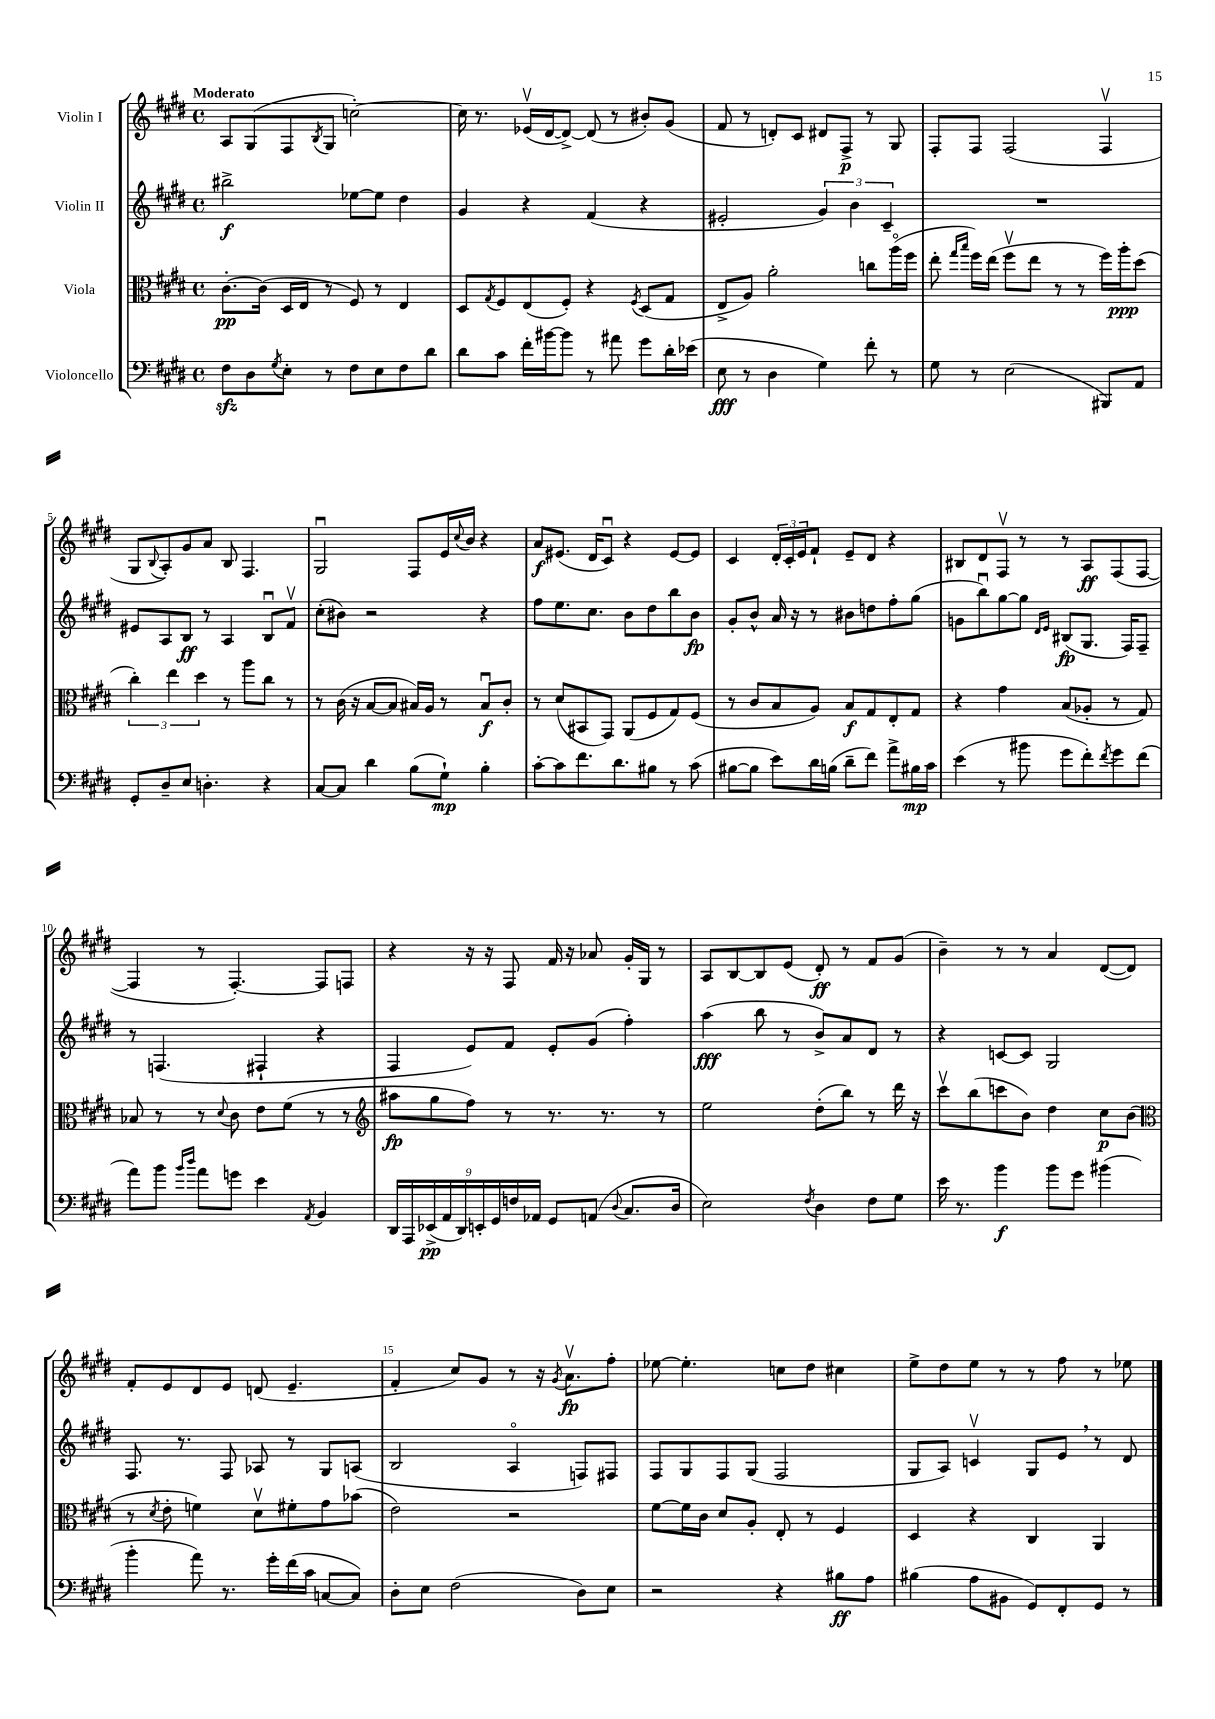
<<
\new StaffGroup <<
\new Staff = "s0" \with { instrumentName = "Violin I" } {
    \clef treble \key e \major \defaultTimeSignature \time 4/4 \tempo "Moderato"
    a8 gis8( fis8 \acciaccatura { b8 } gis8 c''2~-.) |
    c''16 r8. ees'16\upbow( dis'16~ dis'8~->) dis'8( r8 bis'8-.) gis'8( |
    fis'8 r8 d'8-.) cis'8 dis'8 fis8->\p r8 gis8 |
    fis8-. fis8 fis2( fis4\upbow |
    gis8 \appoggiatura { b8 } a8-.) gis'8 a'8 b8 fis4. |
    gis2\downbow fis8 e'16 \appoggiatura { cis''8 } b'16 r4 |
    a'8\f eis'8.( dis'16 cis'8\downbow) r4 eis'8~ eis'8 |
    cis'4 \tuplet 3/2 { dis'16-. cis'16-. e'16 } fis'8-! e'8-- dis'8 r4 |
    bis8 dis'8 fis8\upbow r8 r8 a8\ff fis8( fis8~ |
    fis4 r8 fis4.~-.) fis8 f8 |
    r4 r16 r16 fis8 fis'16 r16 aes'8 gis'16-. gis16 r8 |
    a8 b8~ b8 e'8( dis'8-.\ff) r8 fis'8 gis'8( |
    b'4--) r8 r8 a'4 dis'8~( dis'8) |
    fis'8-. e'8 dis'8 e'8 d'8( e'4.-- |
    fis'4-. cis''8) gis'8 r8 r16 \acciaccatura { gis'8 } a'8.\upbow\fp fis''8-. |
    ees''8~ ees''4.-. c''8 dis''8 cis''4 |
    e''8-> dis''8 e''8 r8 r8 fis''8 r8 ees''8 \bar "|." |
}
\new Staff = "s1" \with { instrumentName = "Violin II" } {
    \clef treble \key e \major \defaultTimeSignature \time 4/4
    bis''2->\f ees''8~ ees''8 dis''4 |
    gis'4 r4 fis'4( r4 |
    eis'2-. \tuplet 3/2 { gis'4) b'4 cis'4-- } |
    R1 |
    eis'8 a8 b8\ff r8 a4 b8\downbow fis'8\upbow |
    cis''8-.( bis'8) r2 r4 |
    fis''8 e''8. cis''8. b'8 dis''8 b''8 b'8\fp |
    gis'8-. b'8-^ a'16 r16 r8 bis'8 d''8 fis''8-. gis''8( |
    g'8 b''8\downbow) gis''8~ gis''8 \grace { dis'16 e'16 } bis8\fp( gis8. fis16) fis8-- |
    r8 f4.( fis4-! r4 |
    fis4 e'8) fis'8 e'8-. gis'8( fis''4-.) |
    a''4\fff( b''8 r8 b'8->) a'8 dis'8 r8 |
    r4 c'8~ c'8 gis2 |
    fis8. r8. fis8 aes8 r8 gis8 a8( |
    b2 a4\flageolet f8) fis8 |
    fis8 gis8 fis8 gis8( fis2 |
    gis8 a8) c'4\upbow gis8 e'8 \breathe r8 dis'8 \bar "|." |
}
\new Staff = "s2" \with { instrumentName = "Viola" } {
    \clef alto \key e \major \defaultTimeSignature \time 4/4
    cis'8.~-.\pp cis'16( dis16 e16 r8 fis8) r8 e4 |
    dis8 \acciaccatura { gis8 } fis8 e8( fis8-.) r4 \acciaccatura { fis8 } dis8( gis8 |
    e8-> a8) a'2-. c''8 a''16\flageolet( fis''16 |
    e''8-. \grace { gis''16 b''16 } fis''16) e''16( fis''8\upbow e''8 r8 r8 fis''16) a''16-.\ppp dis''8( |
    \tuplet 3/2 { cis''4-.) e''4 dis''4 } r8 a''8 cis''8 r8 |
    r8 cis'16( r16 b8~ b8 bis16) a16 r8 bis8\downbow\f cis'8-. |
    r8 dis'8( bis,8 gis,8) a,8( fis8 gis8) fis8( |
    r8 cis'8 b8 a8) b8\f gis8 e8-. gis8 |
    r4 gis'4 b8( aes8-. r8 gis8) |
    bes8 r8 r8 \appoggiatura { dis'8 } cis'8 e'8 fis'8( r8 r8 |
    \clef treble ais''8\fp gis''8 fis''8) r8 r8. r8. r8 |
    e''2 dis''8-.( b''8) r8 dis'''16 r16 |
    cis'''8\upbow b''8( c'''8 b'8) dis''4 cis''8\p b'8( |
    \clef alto r8 \acciaccatura { dis'8 } e'8-. f'4) dis'8\upbow fis'8-. gis'8 bes'8( |
    e'2) r2 |
    fis'8~ fis'16 cis'16 dis'8 a8-. e8-. r8 fis4 |
    dis4 r4 cis4 a,4 \bar "|." |
}
\new Staff = "s3" \with { instrumentName = "Violoncello" } {
    \clef bass \key e \major \defaultTimeSignature \time 4/4
    fis8\sfz dis8 \acciaccatura { gis8 } e8-. r8 fis8 e8 fis8 dis'8 |
    dis'8 cis'8 fis'16-. bis'16~ bis'8 r8 ais'8 gis'8 dis'16-. ees'16( |
    e8\fff r8 dis4 gis4) fis'8-. r8 |
    gis8 r8 e2( bis,,8) a,8 |
    gis,8-. dis8-- e8 d4.-. r4 |
    cis8~ cis8 dis'4 b8( gis8-!\mp) b4-. |
    cis'8~-. cis'8 fis'8. dis'8. bis8 r8 cis'8( |
    bis8~ bis8 e'8) dis'16 b16( dis'8-- fis'8) a'8-> bis16\mp cis'16 |
    e'4( r8 bis'8 gis'8 fis'8-.) \acciaccatura { fis'8 } gis'8 fis'8( |
    a'8) b'8 \grace { b'16 dis''16 } a'8 g'8 e'4 \acciaccatura { a,8 } b,4 |
    \tuplet 9/8 { dis,16 a,,16 ees,16->\pp( a,16 dis,16) e,16-. gis,16 f16 aes,16 } gis,8 a,8( \appoggiatura { dis8 } cis8. dis16 |
    e2) \acciaccatura { fis8 } dis4 fis8 gis8 |
    e'16 r8. b'4\f b'8 gis'8 bis'4( |
    b'4-. a'8) r8. gis'16-. fis'16( cis'16 c8~ c8) |
    dis8-. e8 fis2( dis8) e8 |
    r2 r4 bis8\ff a8 |
    bis4( a8 bis,8 gis,8) fis,8-. gis,8 r8 \bar "|." |
}
>>
>>
\layout { \context { \Score \override BarNumber.break-visibility = ##(#f #t #t) barNumberVisibility = #(every-nth-bar-number-visible 5) } }
